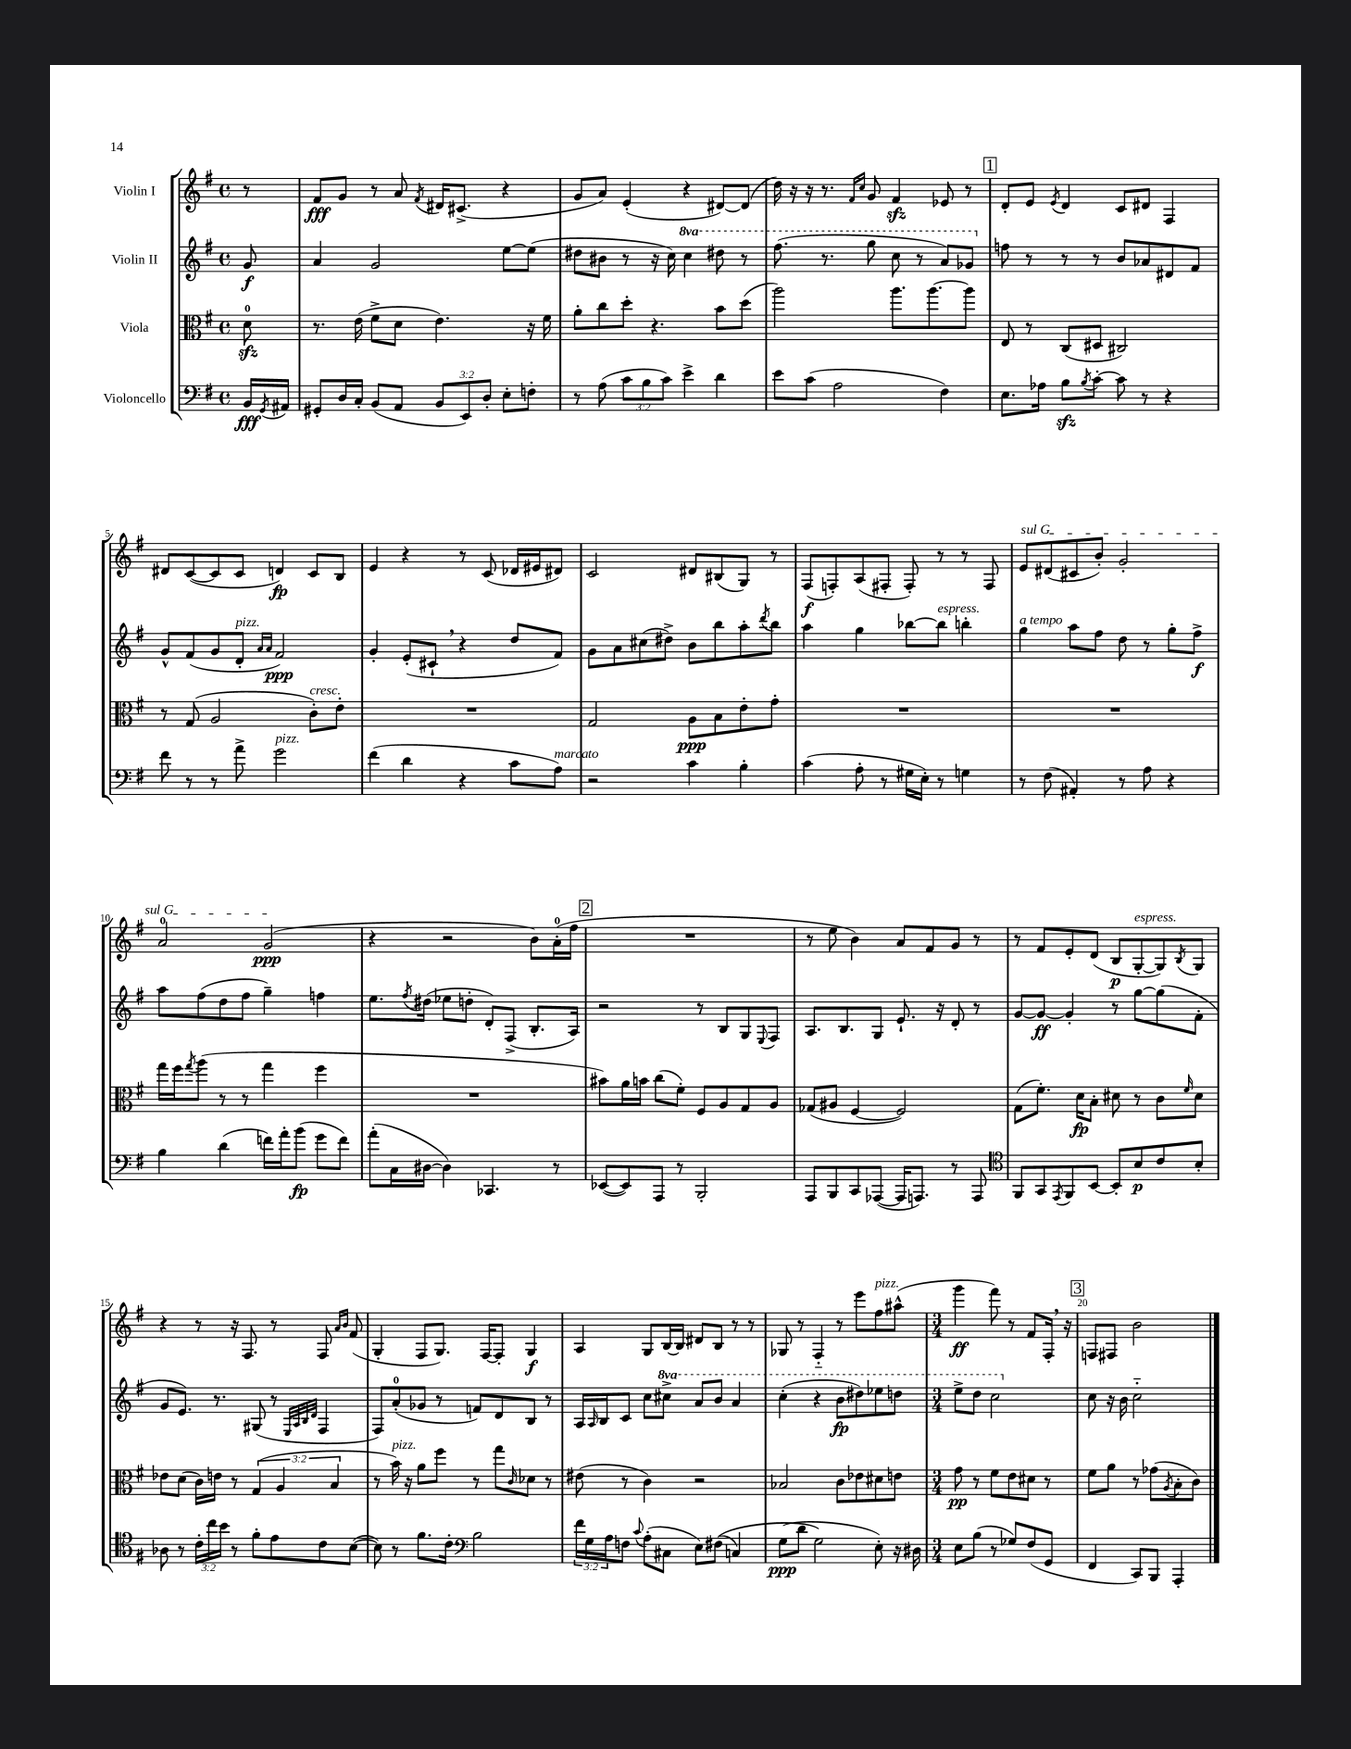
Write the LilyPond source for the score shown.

<<
\new StaffGroup <<
\new Staff = "s0" \with { instrumentName = "Violin I" } {
    \clef treble \key g \major \defaultTimeSignature \time 4/4 \partial 8
    r8 |
    fis'8\fff g'8 r8 a'8 \acciaccatura { fis'8 } dis'16 cis'8.->( r4 |
    g'8 a'8) e'4-.( r4 dis'8~) dis'8( |
    d''16) r16 r16 r8. \grace { fis'16 c''16 } g'8 fis'4\sfz ees'8 r8 |
    \mark \markup { \box "1" } d'8-. e'8 \acciaccatura { e'8 } d'4 c'8 dis'8 fis4 |
    dis'8 c'8~( c'8 c'8 d'4\fp) c'8 b8 |
    e'4 r4 r8 c'8( des'16 eis'16 dis'8) |
    c'2 dis'8 bis8( g8) r8 |
    fis8\f( f8-.) a8( fis8-. fis8-.) r8 r8 fis8 |
    \once \override TextSpanner.bound-details.left.text = \markup { \italic "sul G" } e'8\startTextSpan dis'8( cis'8 b'8-.) g'2-. |
    a'2-0 g'2\ppp\stopTextSpan( |
    r4 r2 b'8) a'16-0-.( fis''16 |
    \mark \markup { \box "2" } R1 |
    r8 e''8 b'4) a'8 fis'8 g'8 r8 |
    r8 fis'8 e'8-. d'8( b8\p g8~-.^\markup { \italic "espress." } g8) \acciaccatura { b8 } g8 |
    r4 r8 r16 fis8. r8 fis8 \grace { a'16 b'16 } fis'8( |
    g4-. fis8 g8.) fis16~ fis8-. g4\f |
    a4 g8 b16~ b16 dis'8 b8 r8 r8 |
    ges8 r8 fis4-_ r8 e'''8 fis''8^\markup { \italic "pizz." } ais''8-^( |
    \numericTimeSignature \time 3/4 g'''4\ff fis'''8) r8 fis'8 fis16-. \breathe r16 |
    \mark \markup { \box "3" } f8 fis8 b'2 \bar "|." |
}
\new Staff = "s1" \with { instrumentName = "Violin II" } {
    \clef treble \key g \major \defaultTimeSignature \time 4/4 \set Staff.ottavationMarkups = #ottavation-simple-ordinals \partial 8
    g'8\f |
    a'4 g'2 e''8~ e''8( |
    dis''8 bis'8 r8 r16 c''16) \ottava #1 c'''4 dis'''8 r8 |
    fis'''8.( r8. g'''8 c'''8 r8 a''8) ges''8 \ottava #0 |
    \mark \markup { \box "1" } f''8 r8 r8 r8 b'8 aes'8 dis'8 fis'8 |
    g'8-^ fis'8( g'8 d'8-.^\markup { \italic "pizz." } \grace { a'16 a'16 } fis'2\ppp) |
    g'4-. e'8-.( cis'8-! \breathe r4 d''8 fis'8) |
    g'8 a'8 cis''8( dis''8->) b'8 b''8 a''8-. \acciaccatura { d'''8 } b''8 |
    a''4 g''4 bes''8~ bes''8^\markup { \italic "espress." } b''4-. |
    g''4^\markup { \italic "a tempo" } a''8 fis''8 d''8 r8 g''8-. fis''8->\f |
    a''8 fis''8( d''8 fis''8 g''4--) f''4 |
    e''8. \acciaccatura { fis''8 } dis''16( ees''8 d''8-. d'8-.) fis8->( b8.-. a16) |
    \mark \markup { \box "2" } r2 r8 b8 g8 \appoggiatura { e8 } fis8 |
    a8. b8. g8 e'8.-! r16 d'8-. r8 |
    g'8~ g'8~\ff g'4-. r8 g''8~ g''8( fis'8-. |
    g'8 e'8.) r8. gis8( r8 \grace { e32 a32 b32 d'32 } fis4 |
    fis8) a'8-0-.( ges'8 r8 f'8) d'8 b8 r8 |
    a16 \grace { a16 } b16 c'8 c''8 \ottava #1 cis'''8-> a''8 b''8 a''4 |
    c'''4-.( r4 b''8\fp dis'''8) ees'''8 d'''8 |
    \numericTimeSignature \time 3/4 e'''8-> d'''8 c'''2 \ottava #0 |
    \mark \markup { \box "3" } c''8 r16 b'16 c''2-_ \bar "|." |
}
\new Staff = "s2" \with { instrumentName = "Viola" } {
    \clef alto \key g \major \defaultTimeSignature \time 4/4 \override Staff.TupletNumber.text = #tuplet-number::calc-fraction-text \partial 8
    d'8-0\sfz |
    r8. e'16( fis'8-> d'8 e'4.) r16 fis'16 |
    a'8-. c''8 d''8-. r4. b'8 d''8( |
    a''2) a''8. a''8.~ a''8 |
    \mark \markup { \box "1" } e8 r8 c8( dis8 cis2) |
    r8 g8( a2 c'8-.^\markup { \italic "cresc." }) e'8-. |
    R1 |
    g2 a8\ppp b8 e'8-. g'8-. |
    R1 |
    R1 |
    g''16 fis''16 \acciaccatura { g''8 } a''8( r8 r8 g''4 fis''4 |
    R1 |
    \mark \markup { \box "2" } bis'8) a'16 b'16 c''8( fis'8-.) fis8 a8 g8 a8 |
    ges8( ais8 fis4~ fis2) |
    g8( fis'8.-.) d'16\fp b8-. dis'8 r8 c'8 \grace { fis'16 } dis'8 |
    ees'8 d'8( c'16) e'16 r8 \tuplet 3/2 { g4( a4 b4 } |
    r8 b'16^\markup { \italic "pizz." }) r16 a'8 fis''8 r8 g''8 \grace { c'16 } des'8 r8 |
    eis'8( r8 c'4) r2 |
    bes2 c'8 ees'8 dis'8 e'8 |
    \numericTimeSignature \time 3/4 g'8\pp r8 fis'8 e'8 dis'8 r8 |
    \mark \markup { \box "3" } fis'8 a'8 r8 ges'8( \acciaccatura { a8 } b8-. c'8) \bar "|." |
}
\new Staff = "s3" \with { instrumentName = "Violoncello" } {
    \clef bass \key g \major \defaultTimeSignature \time 4/4 \override Staff.TupletNumber.text = #tuplet-number::calc-fraction-text \partial 8
    b,16\fff \acciaccatura { g,8 } ais,16 |
    gis,8-. d16 c16-. b,8( a,8 \tuplet 3/2 { b,8 e,8) d8-. } e8-. f8-. |
    r8 a8( \tuplet 3/2 { c'8 b8 c'8) } e'4-> d'4 |
    e'8 c'8( a2 fis4) |
    \mark \markup { \box "1" } e8. aes16 b8\sfz \acciaccatura { b8 } c'8~-. c'8 r8 r4 |
    fis'8 r8 r8 a'8-> g'2^\markup { \italic "pizz." } |
    fis'4( d'4 r4 c'8 a8^\markup { \italic "marcato" }) |
    r2 c'4 b4-. |
    c'4( a8-. r8 gis16 e16-.) r8 g4 |
    r8 fis8( ais,4-.) r8 a8 r4 |
    b4 d'4( f'16) a'16-. b'8\fp( g'8 f'8) |
    a'8-.( c16 dis16~ dis4) ces,4. r8 |
    \mark \markup { \box "2" } ees,8~( ees,8) a,,8 r8 b,,2-. |
    a,,8 b,,8 c,8 aes,,8~( aes,,16 a,,8.) r8 a,,8 |
    \clef tenor fis,8 g,8 \acciaccatura { e,8 } fis,8 b,8~ b,8-. b8\p c'8 b8-. |
    aes8 r8 \tuplet 3/2 { c'16-. c''16 b'16 } r8 fis'8-. e'8 c'8 b8~( |
    b8) r8 fis'8. c'16-. \clef bass b2 |
    \tuplet 3/2 { fis'16 g16 a16 } f8 \appoggiatura { c'8 } a8-.( cis8 e8) fis8(\( c4) |
    g8\ppp( d'8 g2\) e8-.) r16 dis16 |
    \numericTimeSignature \time 3/4 e8 b8( r8 ges8) fis8( g,8 |
    \mark \markup { \box "3" } fis,4 c,8) b,,8 a,,4-. \bar "|." |
}
>>
>>
\layout { \context { \Score \override BarNumber.break-visibility = ##(#f #t #t) barNumberVisibility = #(every-nth-bar-number-visible 5) } }
